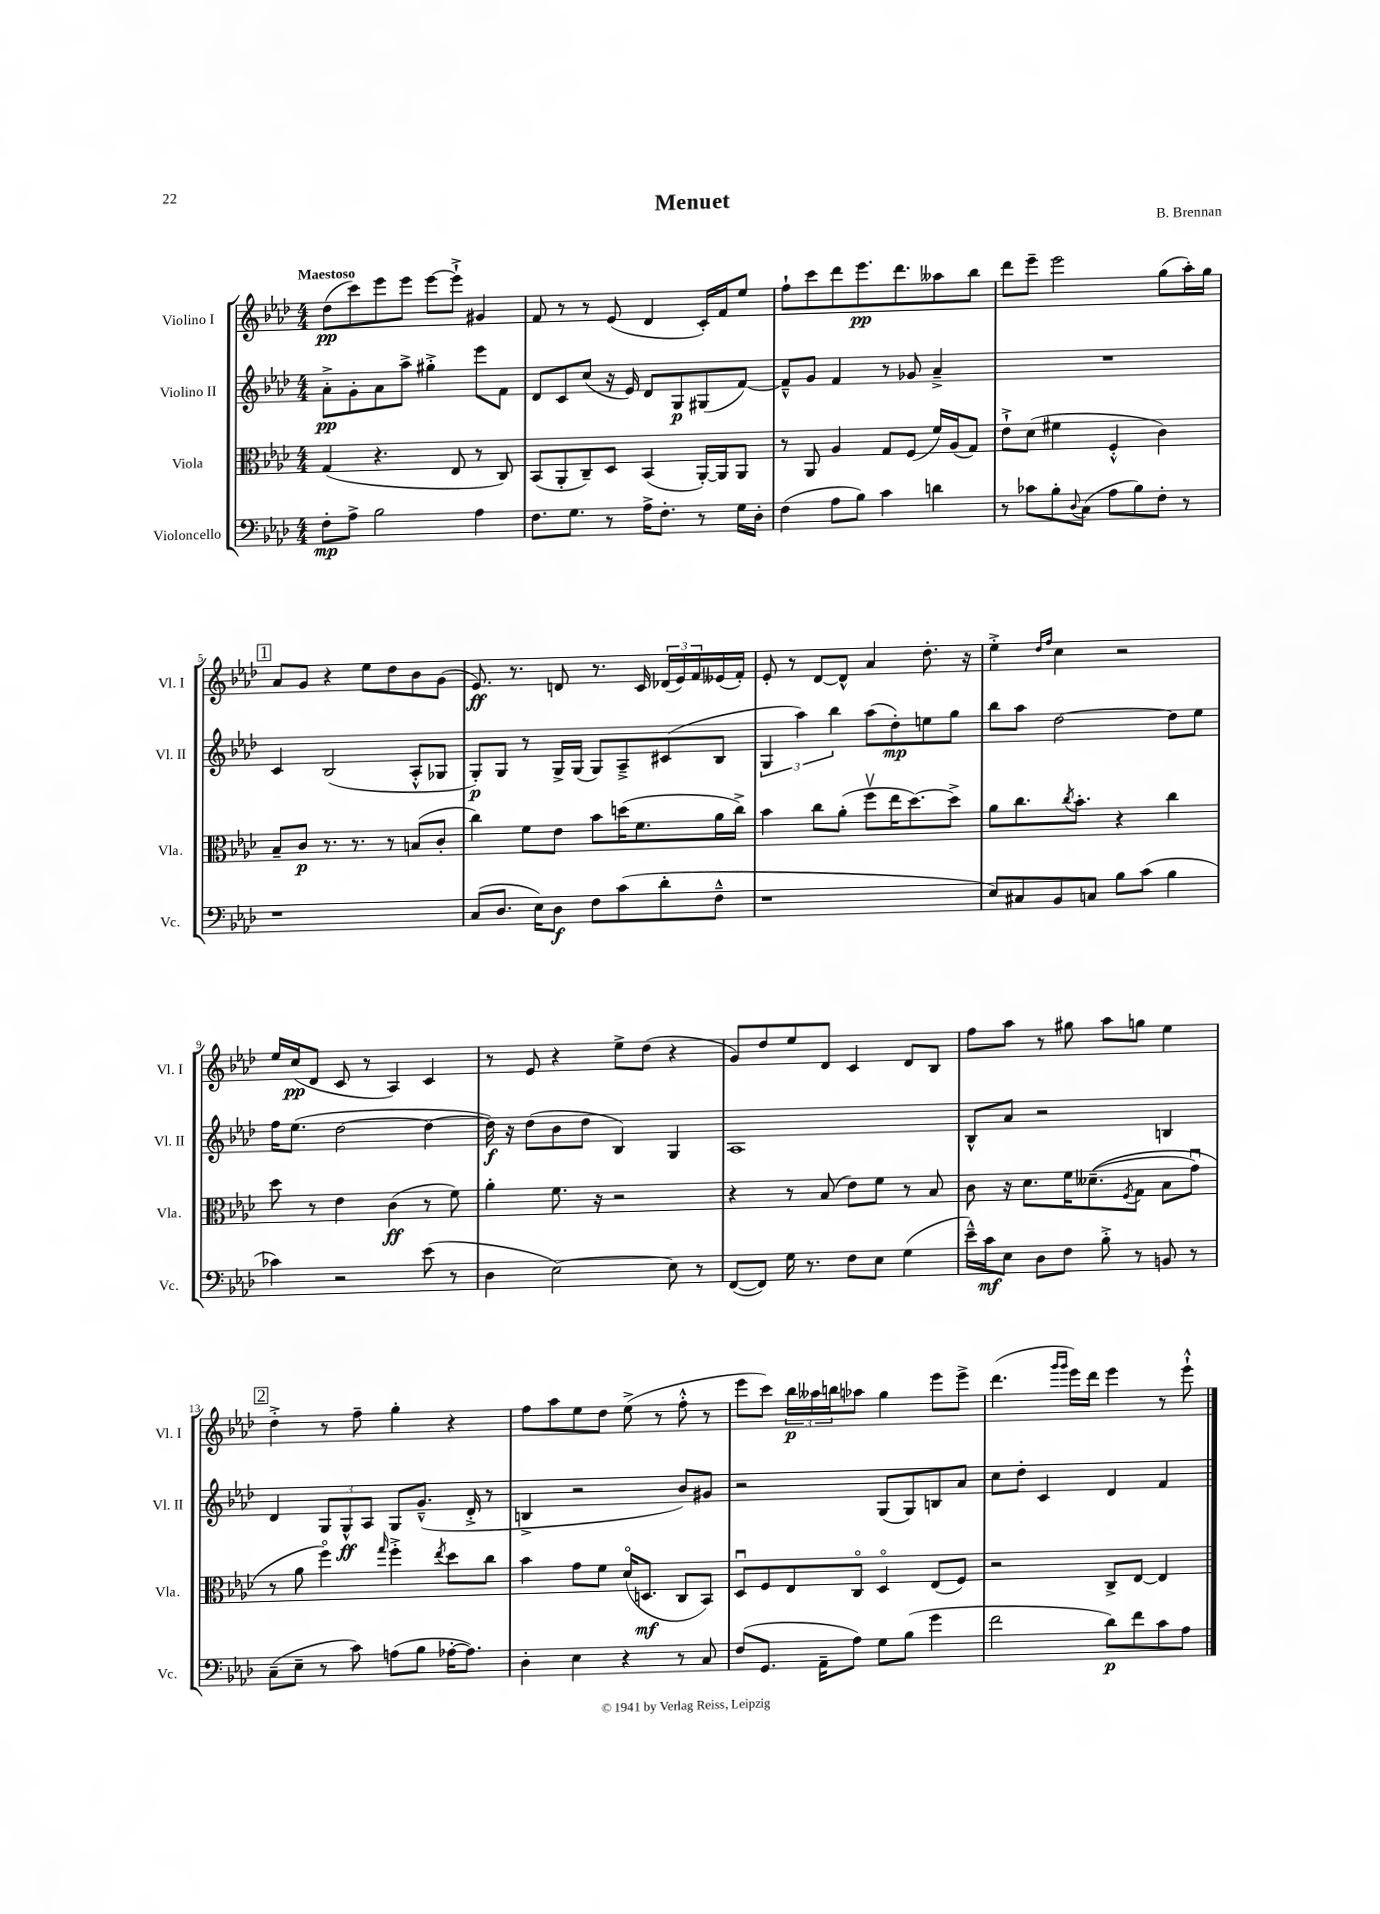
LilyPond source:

\header { title = "Menuet" composer = "B. Brennan" }
<<
\new StaffGroup <<
\new Staff = "s0" \with { instrumentName = "Violino I" shortInstrumentName = "Vl. I" } {
    \clef treble \key aes \major \numericTimeSignature \time 4/4 \tempo "Maestoso"
    des''8\pp( c'''8) ees'''8 ees'''8 ees'''8~ ees'''8-!-> gis'4 |
    f'8 r8 r8 ees'8( des'4 c'16-.) f'16 ees''8 |
    f''8-! c'''8 des'''8 ees'''8.\pp des'''8. aeses''8 bes''8 |
    des'''8 ees'''8-- ees'''2 g''8( aes''16-.) g''16 |
    \mark \markup { \box "1" } aes'8 g'8 r4 ees''8 des''8 bes'8 g'8( |
    ees'8.\ff) r8. d'8 r8. c'16 \tuplet 3/2 { des'16( ees'16) f'16 } eeses'16( f'16-.) |
    ees'8-. r8 des'8~ des'8-^ aes'4 des''8.-. r16 |
    ees''4-.-> \grace { des''16 f''16 } c''4 r2 |
    ees''16 c''16\pp( des'8 c'8 r8 aes4) c'4 |
    r8 ees'8 r4 ees''8-> des''8( r4 |
    g'8) des''8 ees''8 des'8 c'4 des'8 bes8 |
    f''8 aes''8 r8 gis''8 aes''8 g''8 ees''4 |
    \mark \markup { \box "2" } des''4-.-> r8 f''8-- g''4-. r4 |
    f''8 aes''8 ees''8 des''8 ees''8->( r8 f''8-.-^ r8 |
    ees'''8 c'''8) \tuplet 3/2 { bes''16\p aeses''16 b''16 } aes''8 g''4 ees'''8 ees'''8-> |
    des'''4.( \grace { g'''16 g'''16 } ees'''16) des'''16 ees'''4 r8 ees'''8-!-^ \bar "|." |
}
\new Staff = "s1" \with { instrumentName = "Violino II" shortInstrumentName = "Vl. II" } {
    \clef treble \key aes \major \numericTimeSignature \time 4/4
    aes'8-.->\pp g'8-. aes'8 aes''8-> gis''4-.-> ees'''8 f'8 |
    des'8 c'8 c''8( r16 ees'16) des'8 g8\p gis8( f'8~) |
    f'8---^ g'8 f'4 r8 ges'8 aes'4---> |
    R1 |
    \mark \markup { \box "1" } c'4 bes2( aes8-.-^ ges8 |
    g8-.\p) g8 r8 g16-> g16( g8) aes8---> cis'8( bes8 |
    \tuplet 3/2 { g4 aes''4) bes''4 } aes''8( des''8-.\mp) e''8 g''8 |
    bes''8 aes''8 des''2~ des''8 ees''8 |
    f''16 ees''8.( des''2~ des''4~ |
    des''16\f) r16 des''8( bes'8 des''8 bes4) g4 |
    aes1 |
    bes8-^ aes'8 r2 b4 |
    \mark \markup { \box "2" } des'4 \tuplet 3/2 { g8 g8-^\ff aes8 } g8 g'8.---^( des'16-.-> r8 |
    b4-> r2 bes'8) gis'8 |
    r2 g8( g8) b8 aes'8 |
    c''8 des''8-. c'4 des'4 f'4 \bar "|." |
}
\new Staff = "s2" \with { instrumentName = "Viola" shortInstrumentName = "Vla." } {
    \clef alto \key aes \major \numericTimeSignature \time 4/4
    g4( r4. ees8 r8 c8) |
    bes,8( aes,8-. c8--) des8 bes,4( aes,16~-.) aes,16 aes,8 |
    r8 aes,8 aes4 g8 f8( f'16) aes16( g8) |
    ees'8-!-> des'8( fis'4 f4-.-^ c'4) |
    \mark \markup { \box "1" } bes8-- c'8\p r8. r8. r8 b8( c'8-. |
    c''4) f'8 ees'8 bes'8 d''16( f'8. aes'16 c''16->) |
    bes'4 c''8 aes'8-.( f''8\upbow ees''16 des''8.~) des''8-> |
    aes'8 c''8. \acciaccatura { c''8 } bes'8.-. r4 c''4 |
    des''8 r8 ees'4 c'4\ff( r8 f'8) |
    aes'4-. f'8. r16 r2 |
    r4 r8 bes8( ees'8) f'8 r8 bes8 |
    c'8 r16 des'8. f'16 deses'8.--(\( \acciaccatura { f8 } g8 bes8 g'8\downbow) |
    \mark \markup { \box "2" } r8 aes'8 f''4\flageolet\) \grace { g''16 } f''4-.-> \acciaccatura { ees''8 } des''8 c''8 |
    bes'4 g'8 f'8 des'16\flageolet( d8.\mf c8 bes,8) |
    des8\downbow f8 ees8 c8\flageolet des4\flageolet ees8( f8) |
    r2 c8-> ees8~ ees4 \bar "|." |
}
\new Staff = "s3" \with { instrumentName = "Violoncello" shortInstrumentName = "Vc." } {
    \clef bass \key aes \major \numericTimeSignature \time 4/4
    f8-.\mp aes8-> bes2 aes4 |
    f8. g8. r8 aes16-> f8.-. r8 g16 des16-. |
    f4( aes8 bes8) c'4 d'4 |
    r8 ces'8 bes8-. \appoggiatura { des8 } c8( aes8 bes8) f8-. r8 |
    \mark \markup { \box "1" } r1 |
    c8( des8. ees16) des8\f f8 c'8( des'8-. f8---^ |
    r1 |
    ees8) cis8 bes,8 c8 bes8 c'8( bes4 |
    ces'4) r2 ees'8( r8 |
    des4 ees2~) ees8 r8 |
    f,8~( f,8) g16 r8. f8 ees8 g4( |
    ees'16---^) c'16\mf ees8 des8 f8 bes8-.-> r8 b,8 r8 |
    \mark \markup { \box "2" } c8--( ees8-- r8 c'8) a8( bes8 aes16~-. aes8.) |
    des4-. ees4 r4 r8 c8 |
    f8( g,8. aes,16-- aes8) g8 bes8( g'4 |
    f'2 des'8\p) f'8 c'8 aes8 \bar "|." |
}
>>
>>
